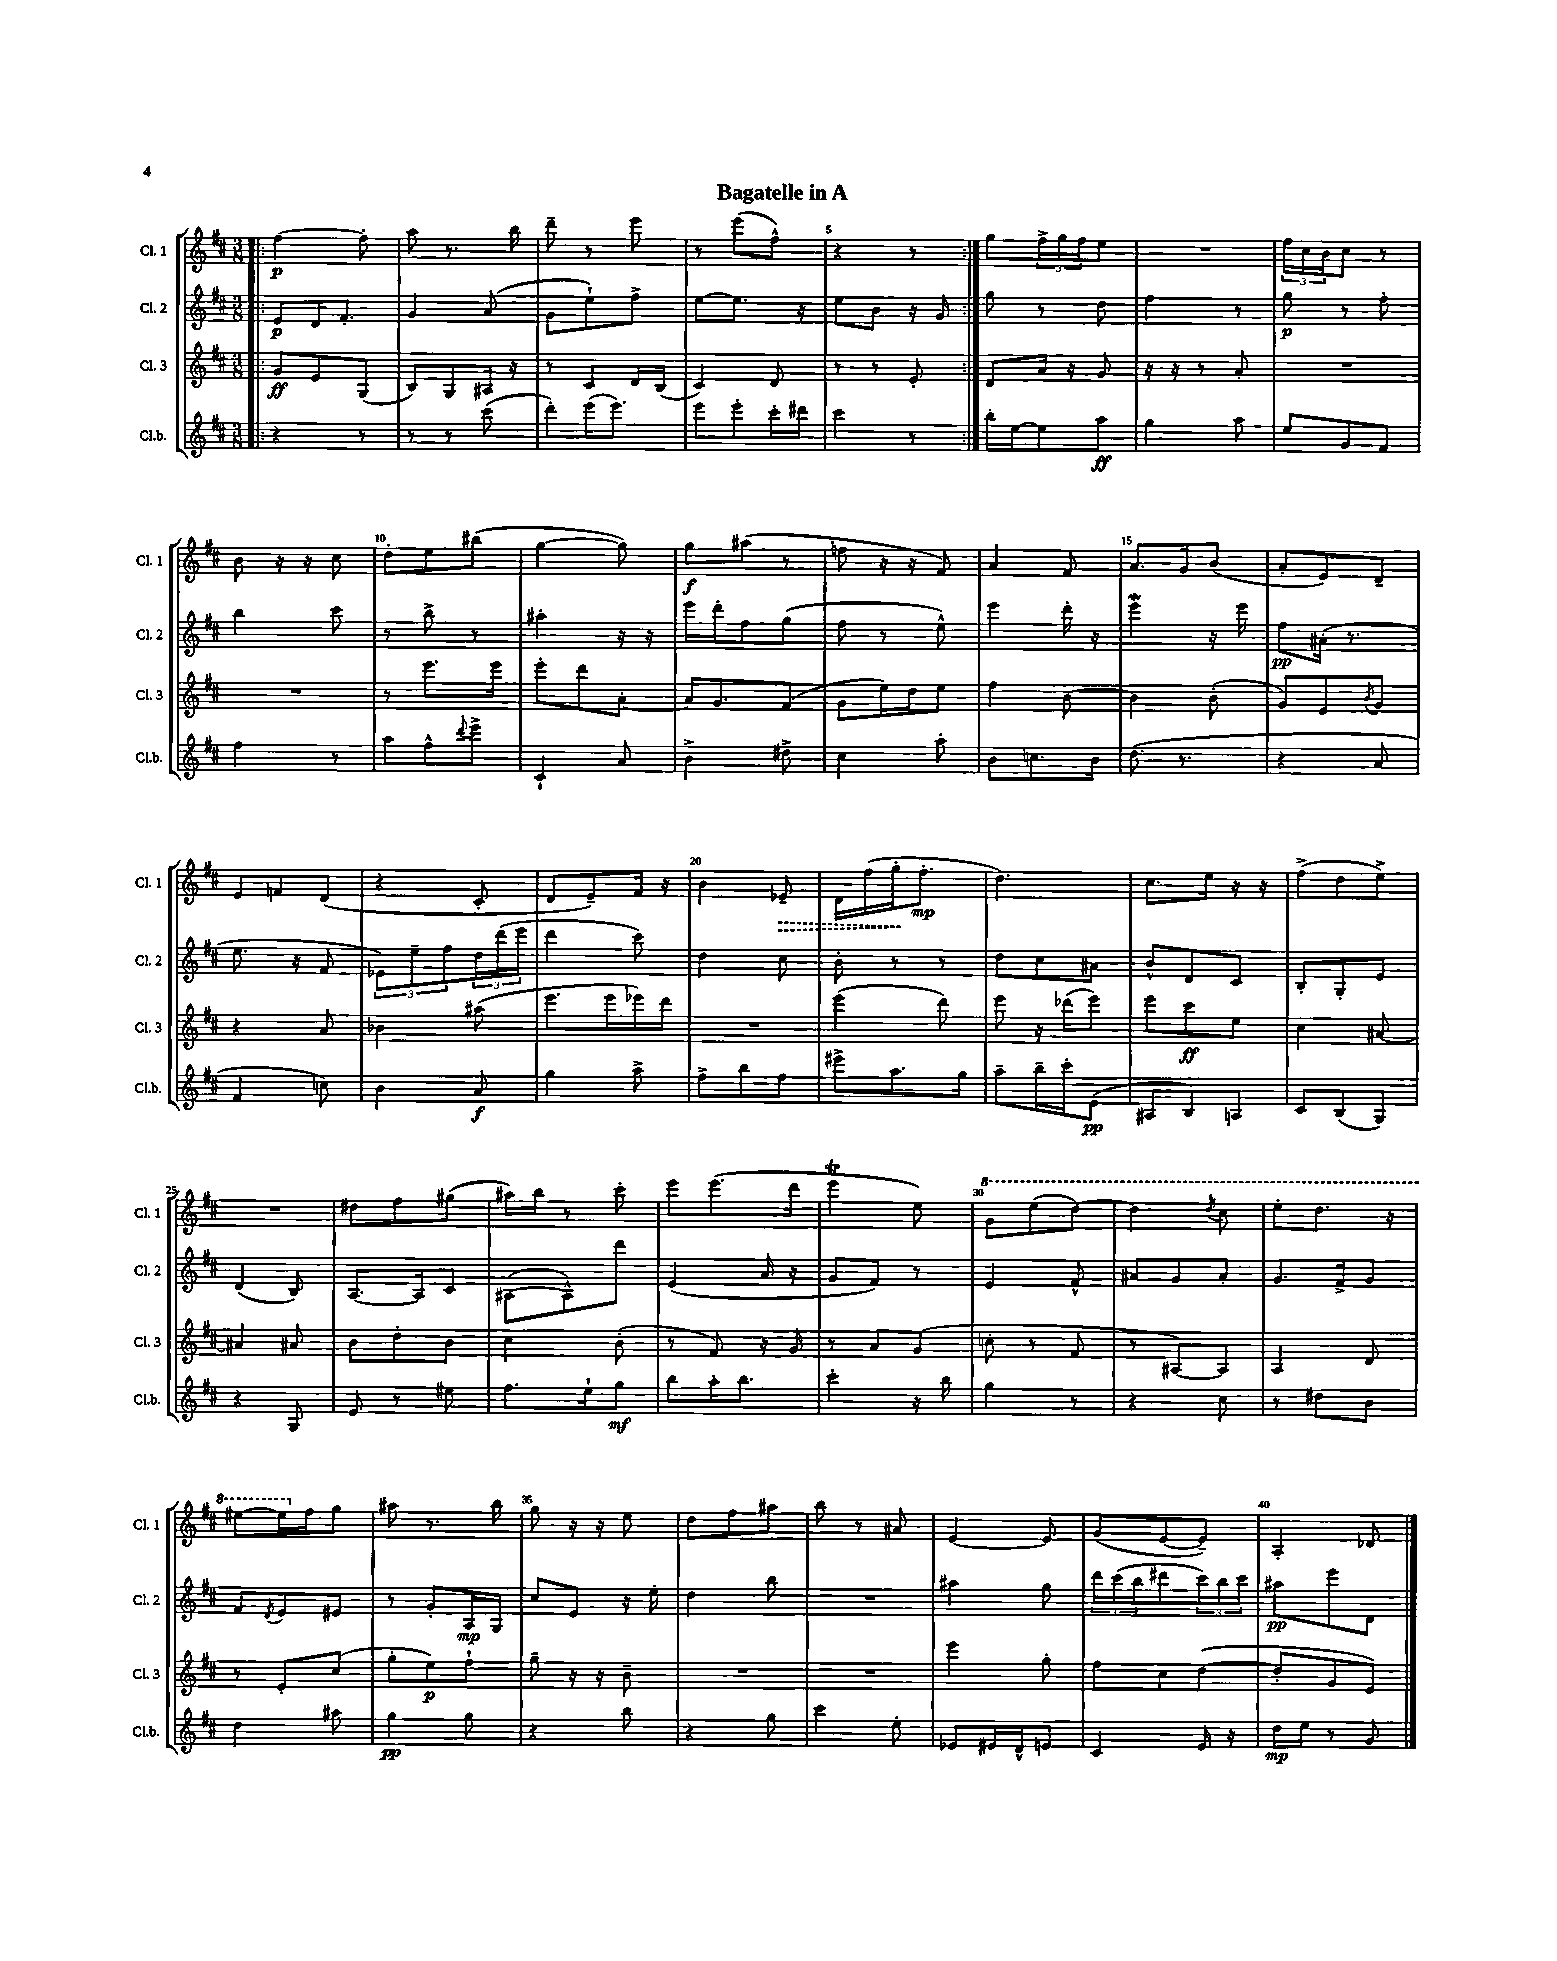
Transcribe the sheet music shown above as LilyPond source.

\header { title = "Bagatelle in A" }
<<
\new StaffGroup <<
\new Staff = "s0" \with { instrumentName = "Cl. 1" shortInstrumentName = "Cl. 1" } {
    \clef treble \key d \major \numericTimeSignature \time 3/8
    \repeat volta 2 { \bar ".|:" fis''4~\p fis''8-. |
    a''8 r8. b''16 |
    d'''8-- r8 e'''8 |
    r8 e'''8( fis''8-^) |
    r4 r8 | }
    g''8 \tuplet 3/2 { fis''16-> g''16 fis''16 } e''8 |
    R4. |
    \tuplet 3/2 { fis''16 cis''16 b'16 } cis''8 r8 |
    b'8 r16 r16 cis''8 |
    d''8-. e''8 bis''8( |
    g''4~ g''8) |
    g''8\f ais''8( r8 |
    f''8 r16 r16 fis'8) |
    a'4 fis'8 |
    a'8. g'16 b'8( |
    a'8-. e'8) d'8-- |
    e'8 f'8 d'8( |
    r4 cis'8-. |
    d'8 e'8--) fis'16 r16 |
    b'4 \once \override Hairpin.style = #'dashed-line ees'8--\> |
    d'16 fis''16( g''16-.\! fis''8.-.\mp |
    d''4.) |
    cis''8. e''16 r16 r16 |
    fis''8->( d''8 e''8->) |
    R4. |
    dis''8 fis''8 gis''8( |
    ais''16) b''16 r8 cis'''8-. |
    e'''8 e'''8.( d'''16 |
    e'''4\trill e''8) |
    \ottava #1 g''8 e'''8( d'''8~) |
    d'''4 \acciaccatura { d'''8 } cis'''8 |
    e'''8-. d'''8. r16 |
    eis'''8~ eis'''16 \ottava #0 fis''16 g''8 |
    ais''8 r8. b''16 |
    g''8 r16 r16 e''8 |
    d''8 fis''8 ais''8 |
    b''8 r8 ais'8 |
    e'4~ e'8 |
    g'8( e'8~ e'8--) |
    a4-. des'8 \bar "|." |
}
\new Staff = "s1" \with { instrumentName = "Cl. 2" shortInstrumentName = "Cl. 2" } {
    \clef treble \key d \major \numericTimeSignature \time 3/8
    \repeat volta 2 { \bar ".|:" e'8\p d'16 fis'8.-. |
    g'4 a'8( |
    g'8 e''8-!) fis''8-> |
    e''8~ e''8. r16 |
    e''8 b'8 r16 g'16 | }
    g''8 r8 d''8 |
    fis''4 r8 |
    g''8\p r8 fis''8-. |
    b''4 cis'''8 |
    r8 b''8-> r8 |
    ais''4-. r16 r16 |
    e'''16 d'''16-. fis''8 g''8( |
    fis''8 r8 e''8-^) |
    e'''4 d'''16-. r16 |
    e'''4\mordent r16 e'''16 |
    fis''8\pp ais'16-.( r8. |
    e''8. r16 fis'8 |
    \tuplet 3/2 { ees'8) e''8-- fis''8 } \tuplet 3/2 { d''16 d'''16( e'''16 } |
    d'''4 cis'''8) |
    d''4 cis''8 |
    b'8-. r8 r8 |
    d''8 cis''8 ais'8 |
    b'8-^ d'8 cis'8 |
    b8-. g8-. e'8 |
    d'4( b8) |
    a8.~ a16 cis'8 |
    ais8~( ais8-^) d'''8 |
    e'4( a'16 r16 |
    g'8 fis'8) r8 |
    e'4 fis'8-^ |
    ais'8 g'8 ais'8-. |
    g'8. fis'16-> g'8 |
    fis'8 \acciaccatura { d'8 } e'8 eis'8 |
    r8 g'8-. a16\mp g16 |
    cis''8 e'8 r16 e''16-. |
    d''4 b''8 |
    R4. |
    ais''4 g''8 |
    \tuplet 3/2 { d'''16 cis'''16( b''16 } dis'''8 \tuplet 3/2 { cis'''16) b''16 cis'''16 } |
    ais''8\pp e'''8 d'8 \bar "|." |
}
\new Staff = "s2" \with { instrumentName = "Cl. 3" shortInstrumentName = "Cl. 3" } {
    \clef treble \key d \major \numericTimeSignature \time 3/8
    \repeat volta 2 { \bar ".|:" g'8\ff e'8 g8( |
    b8) g8 ais16 r16 |
    r8 cis'8 d'16 b16( |
    cis'4) d'8 |
    r8 r8 e'8-. | }
    d'8 a'16 r16 g'8 |
    r16 r16 r8 a'8-. |
    R4. |
    R4. |
    r8 e'''8. e'''16 |
    e'''8-. d'''8 a'8~-. |
    a'16 g'8. fis'8( |
    g'8 e''16) d''16 e''8 |
    fis''4 b'8~ |
    b'4 b'8-.( |
    g'8) e'8 \acciaccatura { b'8 } g'8 |
    r4 a'8 |
    bes'4 ais''8( |
    e'''8. e'''16 ees'''16) d'''16 |
    R4. |
    e'''4( d'''8) |
    e'''8 r16 des'''16( e'''8) |
    e'''8 cis'''8\ff e''8 |
    cis''4 ais'8~ |
    ais'4 ais'8 |
    b'8 d''8-. b'8 |
    cis''4 b'8-.( |
    r8 fis'8) r16 g'16 |
    r8 a'8 g'8( |
    c''8-. r8 fis'8 |
    r8 ais8~) ais8 |
    a4 d'8 |
    r8 e'8-. cis''8( |
    g''8-. e''8\p) fis''8-! |
    g''8-- r16 r16 b'8-- |
    R4. |
    R4. |
    e'''4 g''8-. |
    fis''8 cis''8 d''8~( |
    d''8-. g'8 e'8) \bar "|." |
}
\new Staff = "s3" \with { instrumentName = "Cl.b." shortInstrumentName = "Cl.b." } {
    \clef treble \key d \major \numericTimeSignature \time 3/8
    \repeat volta 2 { \bar ".|:" r4 r8 |
    r8 r8 cis'''8( |
    d'''8-.) e'''16( e'''8.) |
    e'''8 e'''8-. cis'''16-. dis'''16 |
    cis'''4 r8 | }
    b''16-. e''16~ e''8 a''8\ff |
    g''4 a''8 |
    e''8 g'8 fis'8 |
    fis''4 r8 |
    a''8 fis''8-^ \appoggiatura { d'''8 } e'''8-> |
    cis'4-! a'8 |
    b'4-> dis''8-> |
    cis''4 a''8-. |
    b'8 c''8. b'16 |
    d''8.( r8. |
    r4 a'8 |
    fis'4 c''8) |
    b'4 a'8\f |
    g''4 a''8-> |
    fis''8-> b''8 fis''8 |
    eis'''8-> a''8. g''16 |
    a''8-- b''16-- cis'''16-. e'8\pp( |
    ais8 b8) a8 |
    cis'8 b8( g8) |
    r4 g8 |
    e'8 r8 eis''8 |
    fis''8. e''16-! g''8\mf |
    b''8 a''16-. b''8. |
    cis'''4-. r16 b''16 |
    g''4 r8 |
    r4 cis''8 |
    r8 dis''8 b'8 |
    d''4 ais''8 |
    g''4\pp g''8 |
    r4 b''8 |
    r4 g''8 |
    cis'''4 e''8-. |
    ees'8 eis'16 d'16-^ e'8 |
    cis'4 e'16 r16 |
    d''16\mp e''16 r8 g'8 \bar "|." |
}
>>
>>
\layout { \context { \Score \override BarNumber.break-visibility = ##(#f #t #t) barNumberVisibility = #(every-nth-bar-number-visible 5) } }
